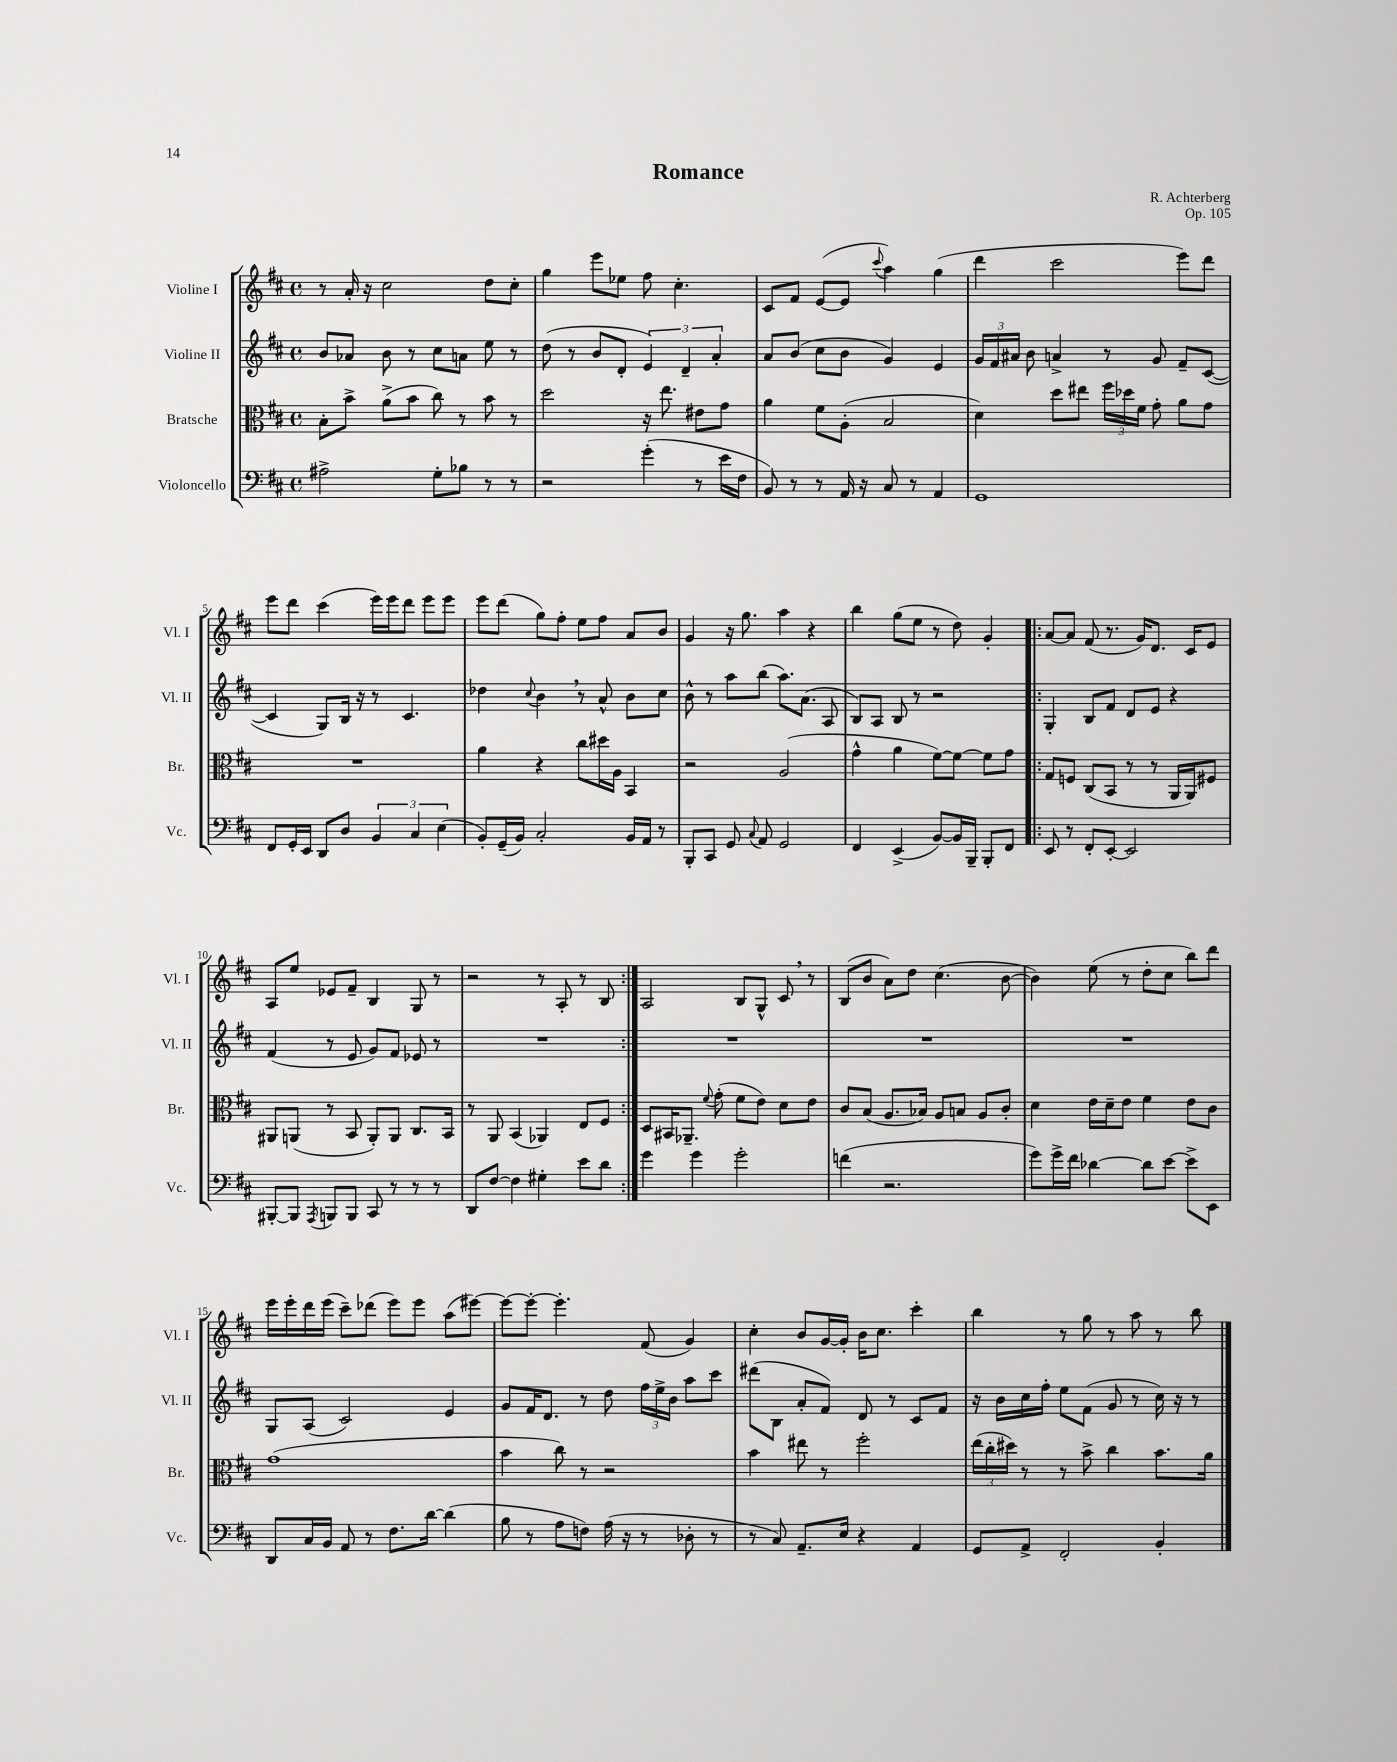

**kern	**kern	**kern	**kern
*part4	*part3	*part2	*part1
*staff4	*staff3	*staff2	*staff1
*I"Violoncello	*I"Bratsche	*I"Violine II	*I"Violine I
*I'Vc.	*I'Br.	*I'Vl. II	*I'Vl. I
*clefF4	*clefC3	*clefG2	*clefG2
*k[f#c#]	*k[f#c#]	*k[f#c#]	*k[f#c#]
*M4/4	*M4/4	*M4/4	*M4/4
*met(c)	*met(c)	*met(c)	*met(c)
=1	=1	=1	=1
2A#X^\	8B'\L	8b/L	8r
.	8b^\J	8a-X/J	16a'/
.	.	.	16r
.	(8a^\L	8b\	2cc#\
.	8b\J	8r	.
8G'\L	8cc#\)	8cc#\L	.
8B-X\J	8r	8an\J	.
8r	8b\	8ee\	8dd\L
8r	8r	8r	8cc#'\J
=2	=2	=2	=2
2r	2dd\	(8dd\	4gg\
.	.	8r	.
.	.	8b/L	8eee\L
.	.	8d'/J	8ee-X\J
(4g'\	16r	6e/)	8ff#\
.	8.ee\	.	.
.	.	.	4.cc#'\
.	.	6d~/	.
8r	8e#X\L	.	.
.	.	6a'/	.
16e\LL	8g\J	.	.
16F#\JJ	.	.	.
=3	=3	=3	=3
8BB/)	4a\	8a/L	8c#/L
8r	.	(8b/J	8f#/J
8r	8f#\L	8cc#\L	([8e/L
16AA/	(8A'\J	8b\J	8e/J]
16r	.	.	.
.	.	.	8qqccc#/
8C#/	2B/	4g/)	4aa\)
8r	.	.	.
4AA/	.	4e/	(4gg\
=4	=4	=4	=4
1GG	4d\)	24g/LL	4ddd\
.	.	24f#/	.
.	.	24a#X/JJ	.
.	.	8b\	.
.	8dd\L	4an^/	2ccc#\
.	8ee#X\J	.	.
.	24ff#\LL	8r	.
.	24dd-X\	.	.
.	24f#\JJ	.	.
.	8g'\	8g/	.
.	8a\L	8f#~/L	8eee\L)
.	8g\J	([8c#/J	8ddd\J
!!LO:LB:g=z
=5	=5	=5	=5
8FF#/L	1r	4c#/]	8eee\L
16GG'/L	.	.	8ddd\J
16EE/JJ	.	.	.
8DD/L	.	8G/L)	(4ccc#\
8D/J	.	16B/Jk	.
.	.	16r	.
6BB/	.	8r	16eee\LL)
.	.	.	16eee\J
.	.	4.c#/	8ddd\J
6C#/	.	.	.
.	.	.	8eee\L
(6E\	.	.	.
.	.	.	8eee\J
=6	=6	=6	=6
8BB'/L)	4a\	4dd-X\	8eee\L
(16GG~/L	.	.	(8ddd\J
16BB/JJ)	.	.	.
.	.	8qqcc#/	.
2C#'/	4r	4b,\	8gg\L)
.	.	.	8ff#'\J
.	8cc#\L	8r	8ee\L
.	16dd#X\L	8a^^/	8ff#\J
.	16A\JJ	.	.
16BB/LL	4BB/	8b\L	8a/L
16AA/JJ	.	.	.
8r	.	8cc#\J	8b/J
=7	=7	=7	=7
8BBB'/L	2r	8b^^\	4g/
8CC#/J	.	8r	.
8GG/	.	8aa\L	16r
.	.	.	8.gg\
8qqC#/	.	.	.
8AA/	.	(8bb\J	.
2GG/	(2A/	8.aa\L)	4aa\
.	.	(8.a\J	.
.	.	.	4r
.	.	8A/	.
=8	=8	=8	=8
4FF#/	4g^^\	8B/L)	4bb\
.	.	8A/J	.
(4EE^/	4a\	8B/	(8gg\L
.	.	8r	8ee\J
[8BB/L)	[8f#\L)	2r	8r
16BB/L]	8f#\J_	.	8dd\)
16BBB~/JJ	.	.	.
8BBB'/L	8f#\L]	.	4g'/
8FF#/J	8g\J	.	.
=9!|:	=9!|:	=9!|:	=9!|:
8EE/	8G/L	4G'/	[8a/L
8r	8Fn/J	.	8a/J]
8FF#'/L	(8C#/L	8B/L	(8f#/
[8EE'/J	8BB/J	8f#/J	8.r
2EE/]	8r	8d/L	.
.	.	.	16g/KL)
.	8r	8e/J	8.d/J
.	16AA/LL	4r	.
.	16AA/J)	.	16c#/KL
.	8F#X/J	.	8e/J
!!LO:LB:g=z
=10	=10	=10	=10
[8BBB#X'/L	8AA#X/L	(4f#/	8A/L
8BBB#/J]	(8AAn/J	.	8ee/J
8qAAA/	.	.	.
8BBBn/L	8r	8r	8e-X/L
8BBB/J	8BB/	8e/	8f#~/J
8CC#/	8AA'/L)	8g/L)	4B/
8r	8AA/J	8f#/J	.
8r	8.C#/L	8e-X/	8G/
8r	.	8r	8r
.	16BB/Jk	.	.
=11	=11	=11	=11
8DD/L	8r	1r	2r
[8F#/J	8AA/	.	.
4F#\]	(4BB/	.	.
4G#X'\	4AA-X/)	.	8r
.	.	.	8A'/
8e\L	8E/L	.	8r
8d\J	8F#/J	.	8B/
=12:|!	=12:|!	=12:|!	=12:|!
4g\	8D/L	1r	2A/
.	16BB#X/K	.	.
.	8.AA-X~/J	.	.
4g\	.	.	.
.	8qqf#/	.	.
.	(8g'\	.	.
2g'\	8f#\L	.	8B/L
.	8e\J)	.	8G^^/J
.	8d\L	.	8c#,/
.	8e\J	.	8r
=13	=13	=13	=13
(4fn\	8c#/L	1r	(8B/L
.	(8B/J	.	8b/J
2.r	8.A/L	.	8a\L)
.	.	.	8dd\J
.	16B-X/Jk)	.	.
.	8A/L	.	(4.cc#\
.	8Bn/J	.	.
.	8A/L	.	.
.	8c#'/J	.	[8b\
=14	=14	=14	=14
8g\L)	4d\	1r	4b\])
16g^\L	.	.	.
16f#\JJ	.	.	.
[4d-X\	16e\LL	.	(8ee\
.	16d~\J	.	.
.	8e\J	.	8r
8d-\L]	4f#\	.	8dd'\L
[8e\J	.	.	8cc#\J
8e^\L]	8e\L	.	8bb\L)
8EE\J	8c#\J	.	8ddd\J
!!LO:LB:g=z
=15	=15	=15	=15
8DD/L	(1g	8G/L	16eee\LL
.	.	.	16eee'\
16C#/L	.	(8A/J	16ddd\
16BB/JJ	.	.	(16eee\JJ
8AA/	.	2c#/)	8ccc#~\L)
8r	.	.	(8ddd-X\J
8.F#\L	.	.	8eee\L)
.	.	.	8eee\J
[16d\Jk	.	.	.
(4d\]	.	4e/	(8aa\L
.	.	.	[8eee#X\J)
=16	=16	=16	=16
8B\	4b\	8g/L	8eee#\L_
8r	.	16f#/K	8eee#'\J_
.	.	8.d/J	.
8A\L	8cc#\)	.	4.eee#'\]
8Fn\J)	8r	8r	.
(16A\	2r	8dd\	.
16r	.	.	.
8r	.	24ff#\LL	(8f#/
.	.	24ee^\	.
.	.	24b\JJ	.
8D-X'\	.	8aa\L	4g/)
8r	.	8ccc#\J	.
=17	=17	=17	=17
8r	4b\	(8ddd#X\L	4cc#'\
8C#/)	.	8B\J	.
8.AA~/L	8ee#X\	8a'/L	8b/L
.	8r	8f#/J)	[16g/L
16E/Jk	.	.	16g'/JJ]
4r	2ff#'\	8d/	16b\KL
.	.	.	8.cc#\J
.	.	8r	.
4AA/	.	8c#/L	4ccc#'\
.	.	8f#/J	.
=18	=18	=18	=18
8GG/L	(24ee\LL	16r	4bb\
.	24cc#'\	.	.
.	.	16b\LL	.
.	24dd#X\JJ)	.	.
8AA^/J	8r	16cc#\	.
.	.	16ff#'\JJ	.
2FF#'/	8r	8ee\L	8r
.	8b^\	(8f#\J	8gg\
.	4cc#\	8g/	8r
.	.	8r	8aa\
4BB'/	8.b\L	16cc#\)	8r
.	.	16r	.
.	.	8r	8bb\
.	16a\Jk	.	.
==	==	==	==
*-	*-	*-	*-
